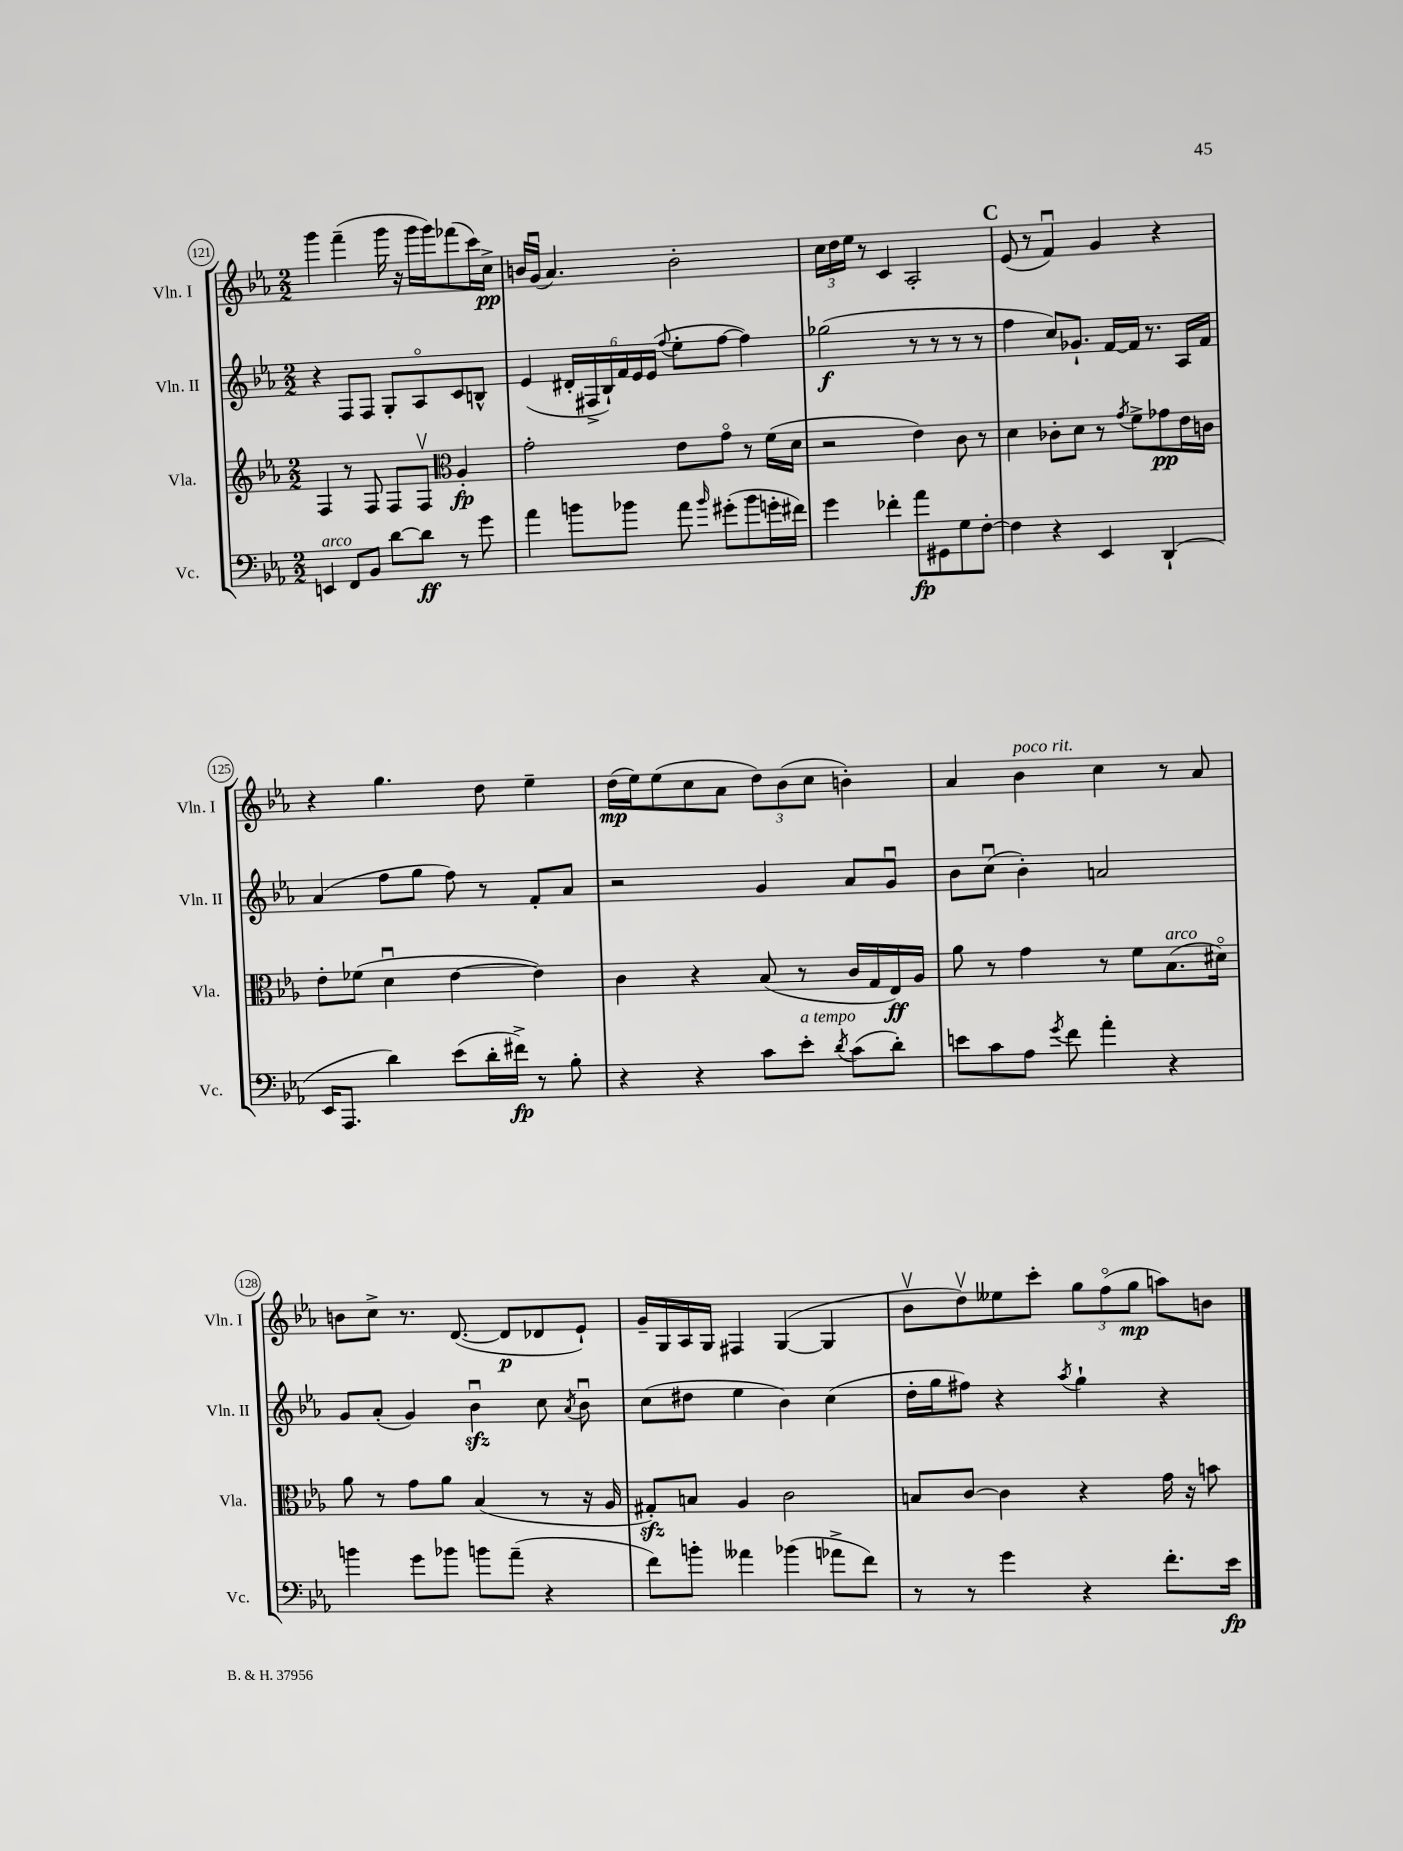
<<
\new StaffGroup <<
\new Staff = "s0" \with { instrumentName = "Vln. I" shortInstrumentName = "Vln. I" } {
    \clef treble \key ees \major \numericTimeSignature \time 2/2
    \autoBeamOff g'''4 f'''4--( g'''16 r16 g'''16[ g'''16) fes'''8( c'''16) c''16]->\pp |
    b'16[ g'16]\downbow( aes'4.) b'2-. |
    \tuplet 3/2 { c''16[ d''16 ees''16] } r8 c'4 aes2-. |
    \mark \markup { \bold "C" } ees'8( r8 f'4\downbow) g'4 r4 |
    r4 g''4. d''8 ees''4-- |
    d''16[\mp( ees''16) ees''8( c''8 aes'8] \tuplet 3/2 { d''8[) bes'8( c''8] } b'4-.) |
    aes'4 bes'4^\markup { \italic "poco rit." } c''4 r8 aes'8 |
    b'8[ c''8]-> r8. d'8.~( d'8[\p des'8 ees'8]-!) |
    g'16[-- g16 aes16 g16] fis4 g4~( g4 |
    bes'8[\upbow d''8\upbow) eeses''8 c'''8]-. \tuplet 3/2 { g''8[ f''8\flageolet( g''8]\mp } a''8[) b'8] \bar "|." |
}
\new Staff = "s1" \with { instrumentName = "Vln. II" shortInstrumentName = "Vln. II" } {
    \clef treble \key ees \major \numericTimeSignature \time 2/2
    \autoBeamOff r4 f8[ f8] g8[-. aes8\flageolet c'8 b8]-^ |
    ees'4( \tuplet 6/4 { dis'16[-. fis16-> bes16-!) f'16 ees'16 ees'16]( } \appoggiatura { f''8 } ees''8[-. f''8]~ f''4) |
    ges''2\f( r8 r8 r8 r8 |
    \mark \markup { \bold "C" } f''4 c''8[) ges'8.]-! f'16[~ f'16] r8. aes16[ f'16] |
    aes'4( f''8[ g''8] f''8) r8 f'8[-. aes'8] |
    r2 g'4 aes'8[ g'8]\downbow |
    bes'8[ c''8]\downbow( bes'4-.) a'2 |
    g'8[ aes'8]-.( g'4) bes'4\downbow\sfz c''8 \acciaccatura { aes'8 } bes'8\downbow |
    c''8[( dis''8] ees''4 bes'4) c''4( |
    d''16[-. g''16 fis''8]) r4 \acciaccatura { aes''8 } g''4-! r4 \bar "|." |
}
\new Staff = "s2" \with { instrumentName = "Vla." shortInstrumentName = "Vla." } {
    \clef treble \key ees \major \numericTimeSignature \time 2/2
    \autoBeamOff f4 r8 f8 f8[ f8]\upbow \clef alto aes4-.\fp |
    g'2-. ees'8[ g'8]\flageolet r8 f'16[( d'16] |
    r2 ees'4) c'8 r8 |
    \mark \markup { \bold "C" } d'4 ces'8[-. d'8] r8 \acciaccatura { g'8 } f'8[-> ges'8\pp ees'16 c'16] |
    ees'8[-. fes'8]( d'4\downbow ees'4~ ees'4) |
    c'4 r4 bes8( r8 c'16[ g16 ees16\ff) aes16] |
    aes'8 r8 g'4 r8 f'8[ bes8.^\markup { \italic "arco" }( dis'16]\flageolet) |
    aes'8 r8 g'8[ aes'8] bes4( r8 r16 aes16 |
    gis8[-.\sfz) b8] aes4 c'2 |
    b8[ c'8]~ c'4 r4 g'16 r16 b'8 \bar "|." |
}
\new Staff = "s3" \with { instrumentName = "Vc." shortInstrumentName = "Vc." } {
    \clef bass \key ees \major \numericTimeSignature \time 2/2
    \autoBeamOff e,4^\markup { \italic "arco" } f,8[ bes,8] d'8[~ d'8]\ff r8 g'8 |
    aes'4 b'8[ bes'8] aes'8 \grace { bes'16 } gis'8[-.( bes'8 g'16-. fis'16]) |
    g'4 fes'4-. aes'8[\fp gis,8 g8 f8]~-. |
    \mark \markup { \bold "C" } f4 r4 ees,4 d,4-!( |
    ees,16[ aes,,8.] d'4) ees'8[( d'16-. fis'16]->\fp) r8 bes8-. |
    r4 r4 c'8[ ees'8]-.^\markup { \italic "a tempo" } \acciaccatura { d'8 } c'8[( d'8]-.) |
    e'8[ c'8 aes8] \acciaccatura { g'8 } f'8 aes'4-. r4 |
    b'4 g'8[ bes'8] b'8[ aes'8]--( r4 |
    f'8[) b'8]-. aeses'4 bes'4( aes'8[-> f'8]) |
    r8 r8 g'4 r4 f'8.[-. ees'16]\fp \bar "|." |
}
>>
>>
\layout { \context { \Score currentBarNumber = #121 \override BarNumber.stencil = #(make-stencil-circler 0.1 0.3 ly:text-interface::print) } }
